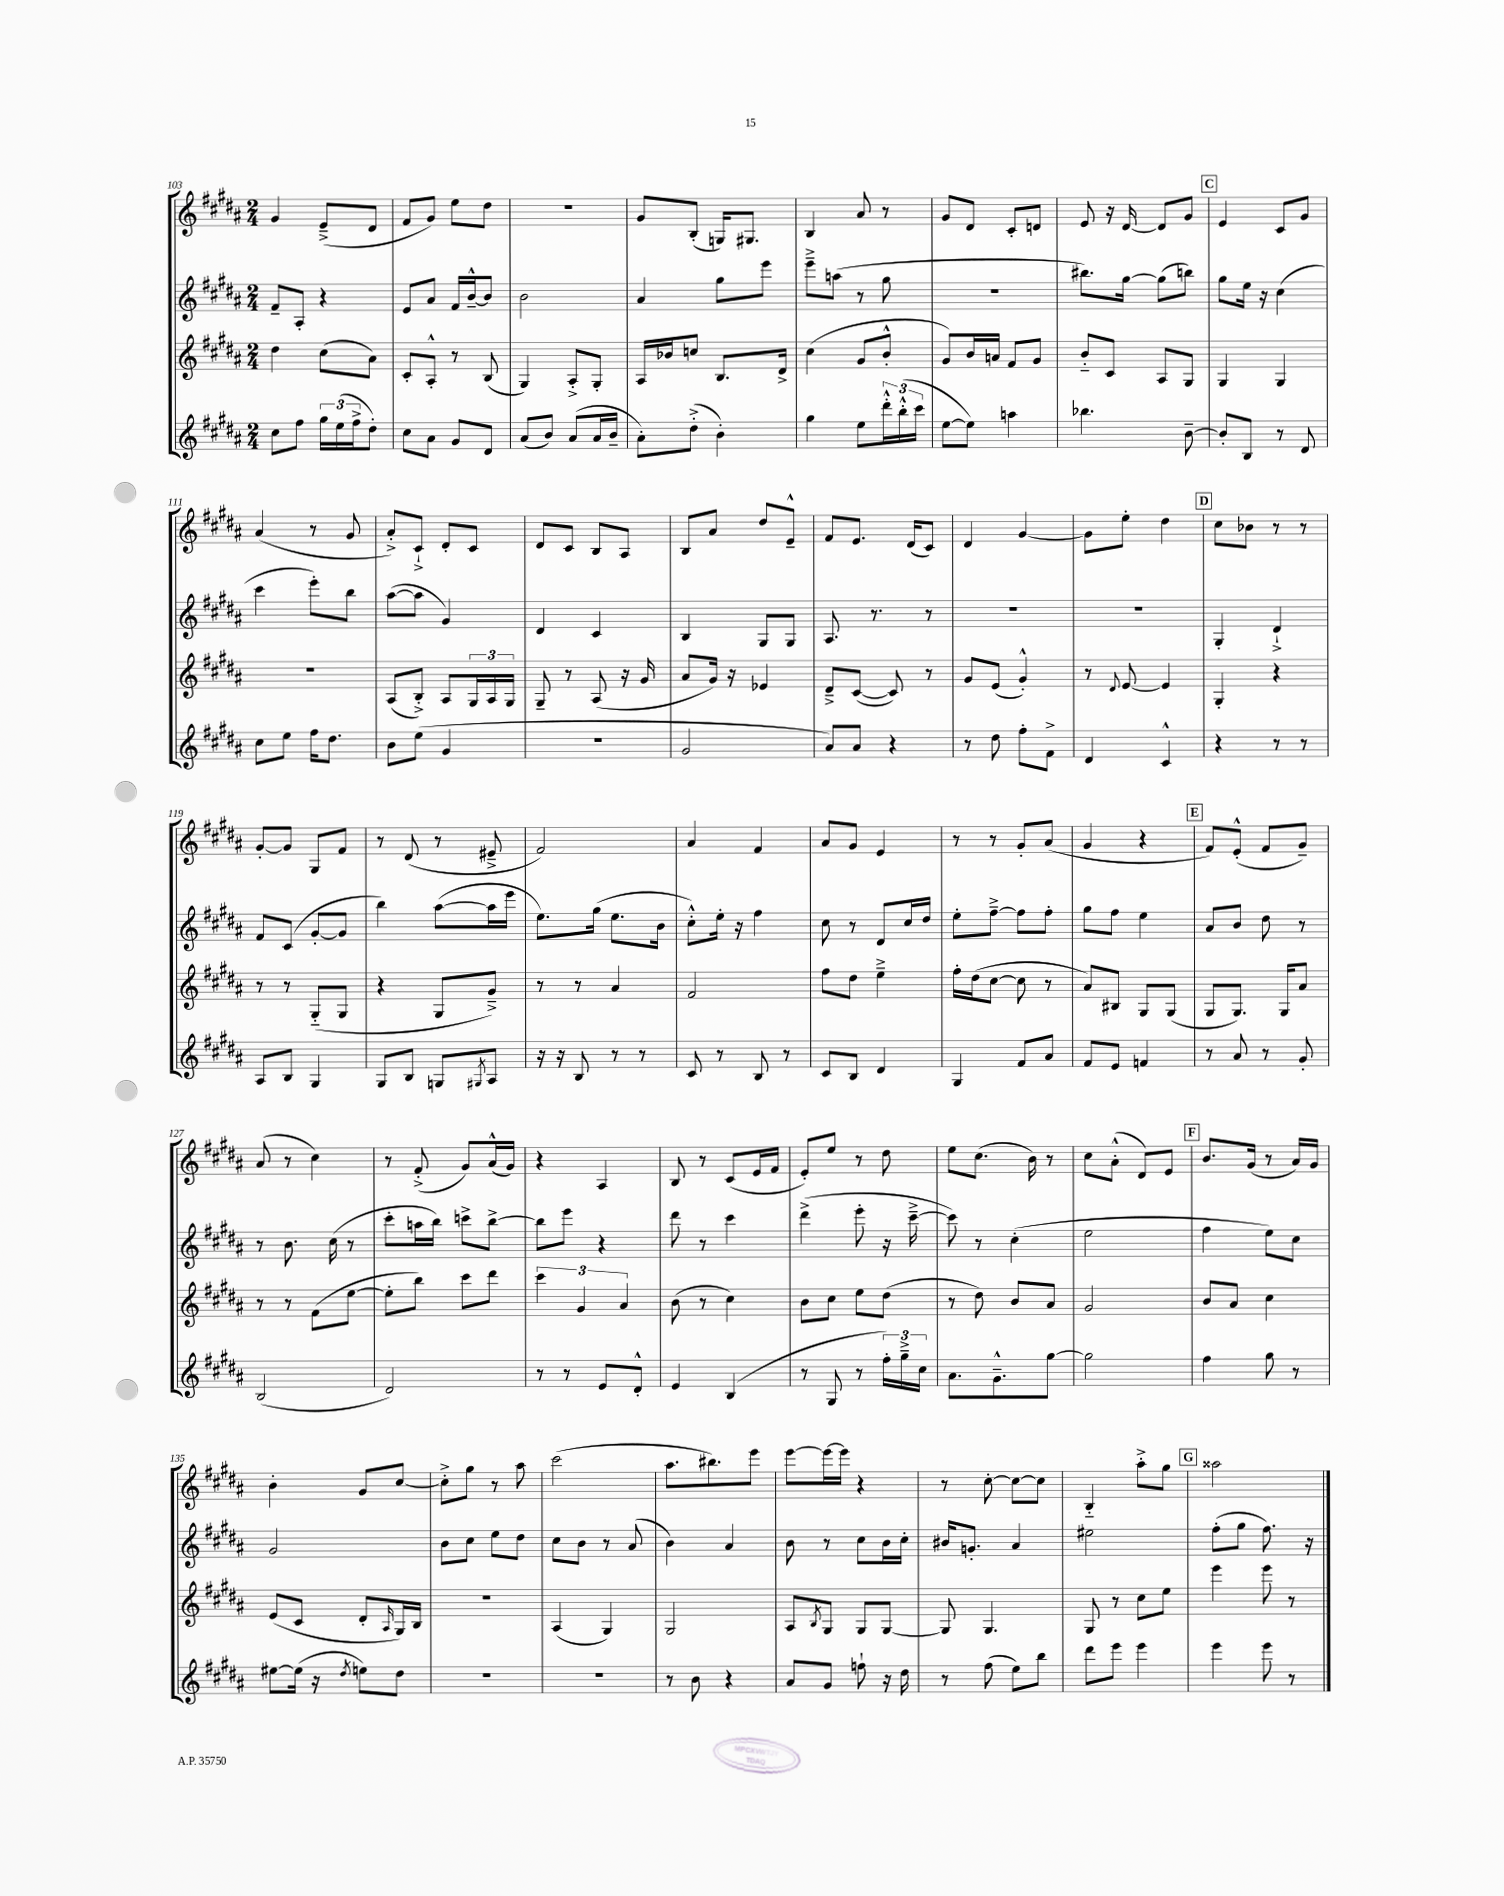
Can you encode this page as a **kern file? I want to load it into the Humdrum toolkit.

**kern	**kern	**kern	**kern
*part4	*part3	*part2	*part1
*staff4	*staff3	*staff2	*staff1
*clefG2	*clefG2	*clefG2	*clefG2
*k[f#c#g#d#a#]	*k[f#c#g#d#a#]	*k[f#c#g#d#a#]	*k[f#c#g#d#a#]
*M2/4	*M2/4	*M2/4	*M2/4
=103	=103	=103	=103
8cc#\L	4dd#\	8f#~/L	4g#/
8ff#\J	.	8A#'/J	.
24gg#\LL	(8cc#\L	4r	(8e~^/L
(24ee\	.	.	.
24ff#^\J	.	.	.
8dd#'\J)	8a#\J)	.	8d#/J
=104	=104	=104	=104
8cc#\L	8c#'/L	8e/L	8f#/L
8a#\J	8A#'^^/J	8a#/J	8g#/J)
8g#/L	8r	16f#/LL	8ee\L
.	.	[16b~^^/J	.
8d#/J	(8B/	8b/J]	8dd#\J
=105	=105	=105	=105
(8a#/L	4G#/)	2b\	2r
8b/J)	.	.	.
(8a#/L	8A#'^/L	.	.
16a#/L	8G#'/J	.	.
16b~/JJ	.	.	.
=106	=106	=106	=106
8a#'\L)	16A#/LL	4a#/	8g#/L
.	16b-X/J	.	.
(8dd#'^\J	8ccn/J	.	(8B'/J
4b'\)	8.B/L	8gg#\L	16Gn/KL)
.	.	.	8.G#X/J
.	.	8eee\J	.
.	16d#^/Jk	.	.
=107	=107	=107	=107
4gg#\	(4cc#\	8eee~^\L	4B/
.	.	(8aan\J	.
8ee\L	8g#/L	8r	8a#/
24ddd#'^^\L	8b'^^/J	8gg#\	8r
(24bb'^^\	.	.	.
24ccc#\JJ	.	.	.
=108	=108	=108	=108
[8ee\L	8g#/L)	2r	8g#/L
8ee\J])	16b/L	.	8d#/J
.	16an/JJ	.	.
4aan\	8f#/L	.	8c#'/L
.	8g#/J	.	8dn/J
=109	=109	=109	=109
4.bb-X\	8b/L	8.bb#X\L)	8e/
.	8c#/J	.	16r
.	.	[16gg#\Jk	[16d#/
.	8A#/L	(8gg#\L]	8d#/L]
[8b~\	8G#/J	8bbn\J)	8g#/J
!!LO:REH:place=s1:t=C
=110	=110	=110	=110
8b'/L]	4G#/	8gg#\L	4e/
8B/J	.	16ee\Jk	.
.	.	16r	.
8r	4G#/	(4cc#\	8c#/L
8d#/	.	.	8g#/J
!!LO:LB:g=z
=111	=111	=111	=111
8cc#\L	2r	4ccc#\	(4a#/
8ee\J	.	.	.
16ff#\KL	.	8eee'\L)	8r
8.dd#\J	.	.	.
.	.	8bb\J	8g#/
=112	=112	=112	=112
8b\L	(8A#/L	([8aa#\L	8a#'^/L)
(8ee\J	8B'^/J)	8aa#\J]	8c#`^/J
4g#/	8A#/L	4g#/)	8d#'/L
.	24G#/L	.	8c#/J
.	24A#/	.	.
.	24G#/JJ	.	.
=113	=113	=113	=113
2r	8G#~/	4d#/	8d#/L
.	8r	.	8c#/J
.	(8A#/	4c#/	8B/L
.	16r	.	8A#/J
.	16g#/	.	.
=114	=114	=114	=114
2g#/	8a#/L	4B/	8B/L
.	16g#/Jk)	.	8a#/J
.	16r	.	.
.	4e-X/	8G#/L	8dd#/L
.	.	8G#/J	8e~^^/J
=115	=115	=115	=115
8a#/L)	8d#~^/L	8.A#/	8f#/L
8a#/J	([8c#/J	.	8.e/J
.	.	8.r	.
4r	8c#/])	.	.
.	.	.	(16d#/KL
.	8r	8r	8c#/J)
=116	=116	=116	=116
8r	8g#/L	2r	4d#/
8dd#\	(8e/J	.	.
8ff#'\L	4g#'^^/)	.	[4g#/
8f#^\J	.	.	.
=117	=117	=117	=117
4d#/	8r	2r	8g#\L]
.	8qqd#/	.	.
.	[8e/	.	8ee'\J
4c#^^/	4e/]	.	4dd#\
!!LO:REH:place=s1:t=D
=118	=118	=118	=118
4r	4G#'/	4G#'/	8cc#\L
.	.	.	8b-X\J
8r	4r	4d#`^/	8r
8r	.	.	8r
!!LO:LB:g=z
=119	=119	=119	=119
8A#/L	8r	8f#/L	[8g#'/L
8B/J	8r	(8c#/J	8g#/J]
4G#/	(8G#/L	[8g#'/L	8G#/L
.	8G#/J	8g#/J]	8f#/J
=120	=120	=120	=120
8G#/L	4r	4bb\)	8r
8B/J	.	.	(8d#/
8Gn/L	8G#/L	([8aa#\L	8r
8qG#X/	.	.	.
8A#/J	8g#~^/J)	16aa#\L]	8e#X~^/
.	.	16eee\JJ	.
=121	=121	=121	=121
16r	8r	8.ee\L)	2f#/)
16r	.	.	.
8B/	8r	.	.
.	.	(16gg#\Jk	.
8r	4a#/	8.ee\L	.
8r	.	.	.
.	.	16b\Jk	.
=122	=122	=122	=122
8c#/	2f#/	8cc#'^^\L)	4a#/
8r	.	16ee'\Jk	.
.	.	16r	.
8B/	.	4ff#\	4f#/
8r	.	.	.
=123	=123	=123	=123
8c#/L	8ff#\L	8cc#\	8a#/L
8B/J	8dd#\J	8r	8g#/J
4d#/	4ee~^\	8d#/L	4e/
.	.	16cc#/L	.
.	.	16dd#/JJ	.
=124	=124	=124	=124
4G#/	16ff#'\LL	8ee'\L	8r
.	(16dd#\J	.	.
.	[8cc#\J	[8ff#~^\J	8r
8f#/L	8cc#\]	8ff#\L]	8g#'/L
8a#/J	8r	8ff#'\J	(8a#/J
=125	=125	=125	=125
8f#/L	8a#/L)	8gg#\L	4g#/
8e/J	8B#X/J	8ff#\J	.
4fn/	8G#/L	4ee\	4r
.	(8G#/J	.	.
!!LO:REH:place=s1:t=E
=126	=126	=126	=126
8r	8G#/L	8a#/L	8f#/L)
8a#/	8.G#/J)	8b/J	(8e'^^/J
8r	.	8dd#\	8f#/L
.	16G#/KL	.	.
8g#'/	8a#/J	8r	8g#~/J)
!!LO:LB:g=z
=127	=127	=127	=127
(2B/	8r	8r	(8a#/
.	8r	8.b\	8r
.	(8f#\L	.	4cc#\)
.	.	(16cc#\	.
.	[8ee\J	8r	.
=128	=128	=128	=128
2d#/)	8ee'\L]	8ccc#'\L	8r
.	8bb\J)	16aan\L	(8f#'^/
.	.	16bb\JJ)	.
.	8ccc#\L	8cccn^\L	8g#/L)
.	8ddd#\J	[8bb^\J	(16a#^^/L
.	.	.	16g#/JJ)
=129	=129	=129	=129
8r	6ccc#\	8bb\L]	4r
8r	.	8eee\J	.
.	6g#/	.	.
8e/L	.	4r	4A#/
.	6a#/	.	.
8d#'^^/J	.	.	.
=130	=130	=130	=130
4e/	(8b\	8ddd#\	8B/
.	8r	8r	8r
(4B/	4cc#\)	4ccc#\	(8c#/L
.	.	.	16e/L
.	.	.	16f#/JJ
=131	=131	=131	=131
8r	8b\L	(4ddd#^\	8e'/L)
8G#/	8cc#\J	.	8ee/J
8r	8ee\L	8eee'\	8r
24ff#'\LL)	(8dd#\J	16r	8dd#\
24gg#~^\	.	.	.
.	.	[16ccc#~^\	.
24cc#\JJ	.	.	.
=132	=132	=132	=132
8.a#\L	8r	8ccc#\])	8ee\L
.	8dd#\)	8r	(8.cc#\J
8.g#~^^\	.	.	.
.	8b/L	(4cc#'\	.
.	.	.	16b\)
[8gg#\J	8a#/J	.	8r
=133	=133	=133	=133
2gg#\]	2g#/	2ee\	8cc#\L
.	.	.	(8a#'^^\J
.	.	.	8d#/L)
.	.	.	8e/J
!!LO:REH:place=s1:t=F
=134	=134	=134	=134
4ff#\	8b/L	4ff#\	8.b/L
.	8a#/J	.	.
.	.	.	(16g#/Jk
8gg#\	4cc#\	8ee\L)	8r
8r	.	8cc#\J	16a#/LL)
.	.	.	16g#/JJ
!!LO:LB:g=z
=135	=135	=135	=135
[8ee#X\L	(8e/L	2g#/	4b'\
(16ee#\Jk]	8c#/J	.	.
16r	.	.	.
8qdd#/	.	.	.
8een\L)	8d#'/L	.	8g#/L
.	16qqA#/	.	.
8dd#\J	16G#/L)	.	[8cc#/J
.	16B/JJ	.	.
=136	=136	=136	=136
2r	2r	8b\L	8cc#'^\L]
.	.	8cc#\J	8gg#\J
.	.	8ee\L	8r
.	.	8dd#\J	8aa#\
=137	=137	=137	=137
2r	(4A#/	8cc#\L	(2ccc#\
.	.	8b\J	.
.	4G#/)	8r	.
.	.	(8a#/	.
=138	=138	=138	=138
8r	2G#/	4b\)	8.aa#\L
8b\	.	.	.
.	.	.	8.bb#X\)
4r	.	4a#/	.
.	.	.	8eee\J
=139	=139	=139	=139
8a#/L	8A#/L	8b\	[8eee\L
.	8qB/	.	.
8g#/J	8G#/J	8r	16eee\L_
.	.	.	16eee\JJ]
8ffn`\	8G#/L	8cc#\L	4r
16r	[8G#/J	16b\L	.
16dd#\	.	16cc#'\JJ	.
=140	=140	=140	=140
8r	8G#/]	16b#X/KL	8r
.	.	8.gn'/J	.
(8ff#\	4.G#/	.	[8cc#'\
8ee\L)	.	4a#/	8cc#\L_
8bb\J	.	.	8cc#\J]
=141	=141	=141	=141
8ddd#\L	8G#/	2ee#X\	4B/
8eee\J	8r	.	.
4eee\	8cc#\L	.	8aa#'^\L
.	8ee\J	.	8gg#\J
!!LO:REH:place=s1:t=G
=142	=142	=142	=142
4eee\	4eee\	(8ff#'\L	2aa##X\
.	.	8gg#\J	.
8eee\	8eee\	8.ff#\)	.
8r	8r	.	.
.	.	16r	.
==	==	==	==
*-	*-	*-	*-
